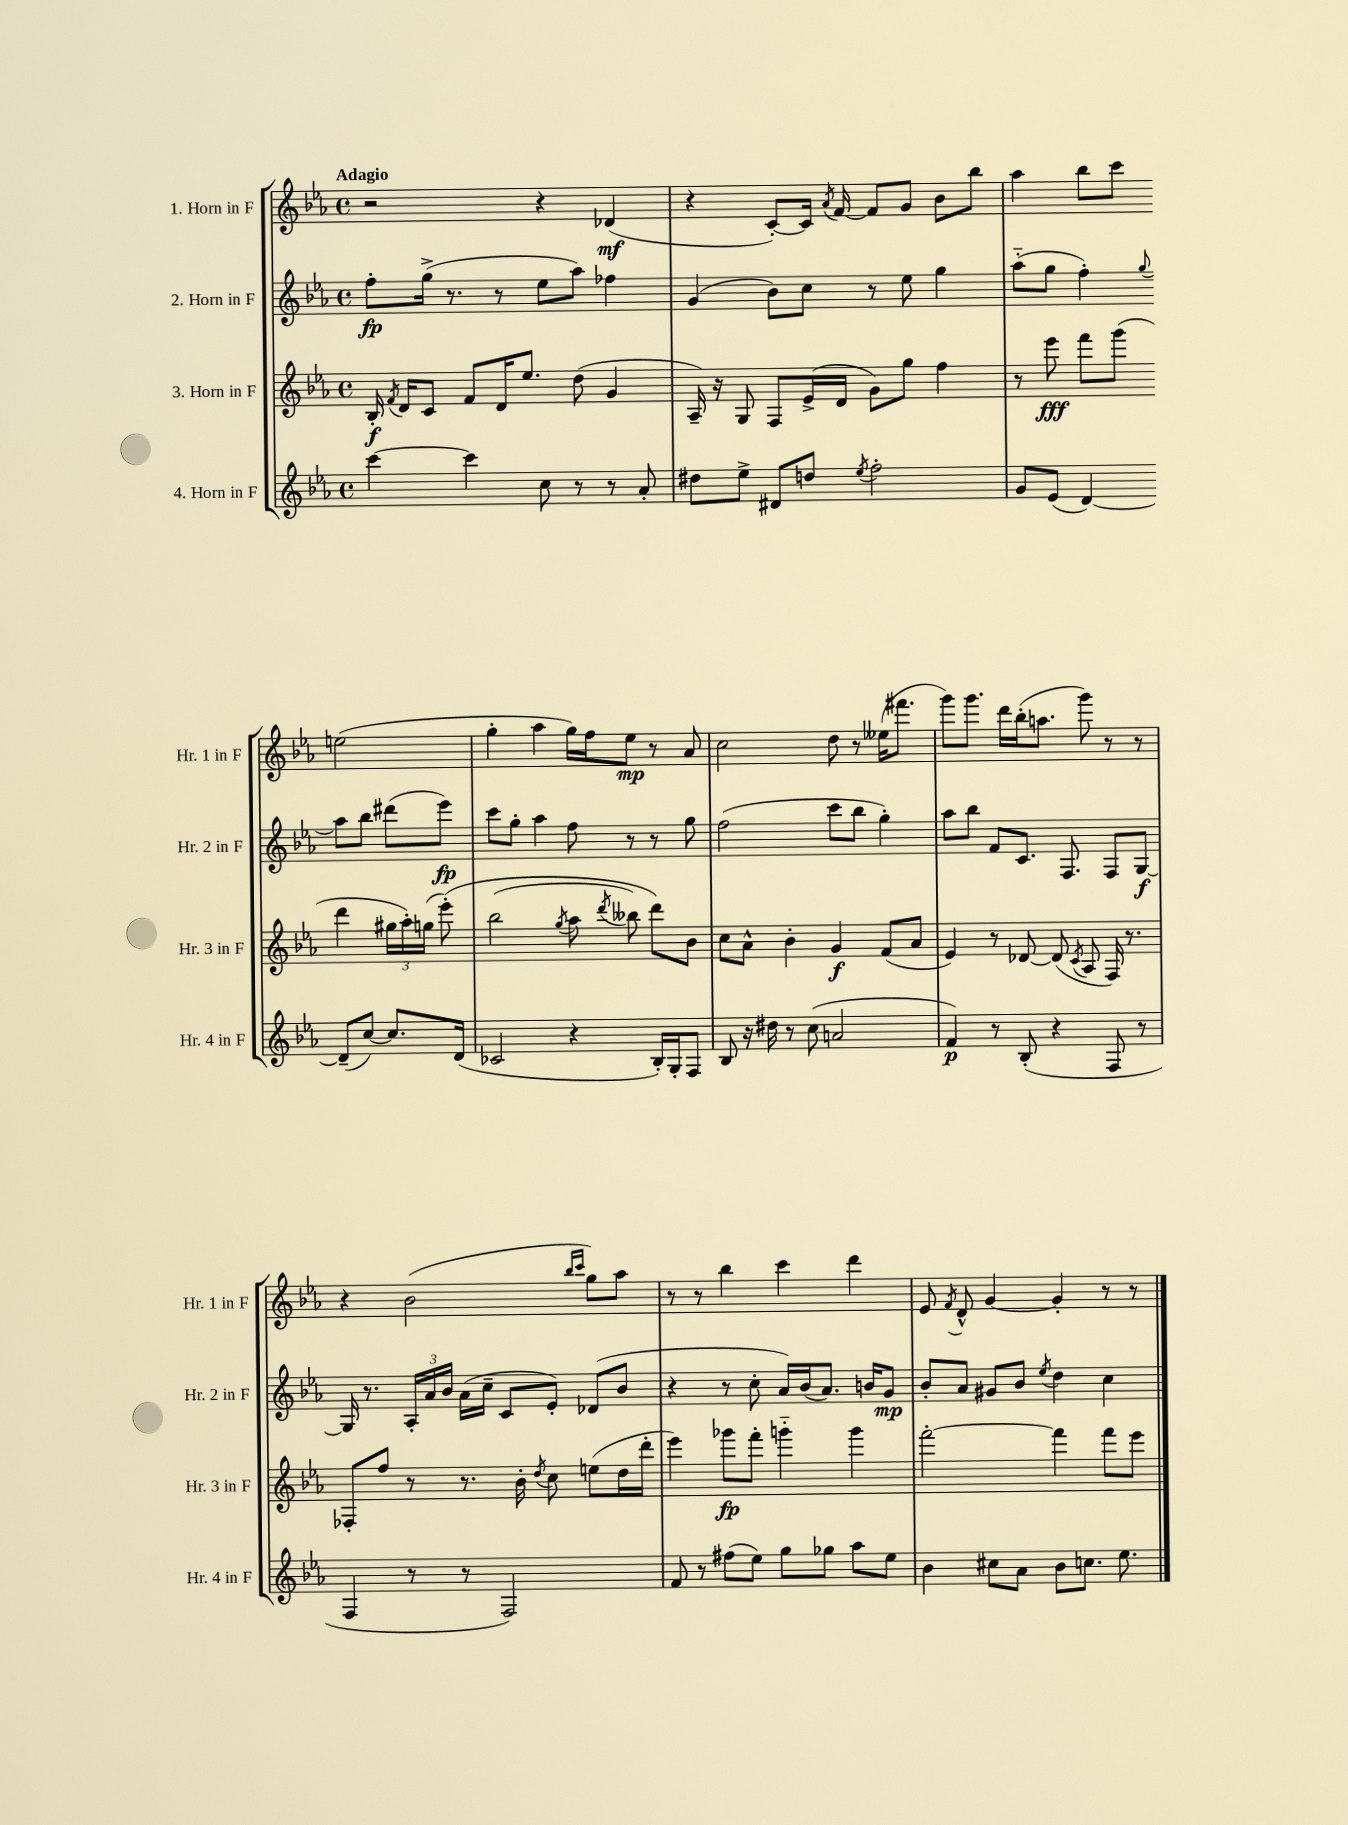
<<
\new StaffGroup <<
\new Staff = "s0" \with { instrumentName = "1. Horn in F" shortInstrumentName = "Hr. 1 in F" } {
    \clef treble \key ees \major \defaultTimeSignature \time 4/4 \tempo "Adagio"
    \autoBeamOff r2 r4 des'4\mf( |
    r4 c'8[~-.) c'16] \acciaccatura { aes'8 } f'16~ f'8[ g'8] bes'8[ bes''8] |
    aes''4 bes''8[ c'''8] e''2( |
    g''4-. aes''4 g''16[) f''16 ees''8]\mp r8 aes'8 |
    c''2 d''8 r8 eeses''16[( fis'''8.] |
    g'''8[) g'''8.] d'''16[ bes''16-.( a''8.] g'''8) r8 r8 |
    r4 bes'2( \grace { bes''16[ c'''16] } g''8[) aes''8] |
    r8 r8 bes''4 c'''4 d'''4 |
    ees'8 \acciaccatura { f'8 } d'8-^ g'4~ g'4-. r8 r8 \bar "|." |
}
\new Staff = "s1" \with { instrumentName = "2. Horn in F" shortInstrumentName = "Hr. 2 in F" } {
    \clef treble \key ees \major \defaultTimeSignature \time 4/4
    \autoBeamOff f''8[-.\fp g''16]->( r8. r8 ees''8[ aes''8]) fes''4 |
    g'4( bes'8[) c''8] r8 ees''8 g''4 |
    aes''8[-_( g''8] f''4-.) \appoggiatura { g''8 } aes''8[ bes''8] dis'''8[( ees'''8]\fp) |
    c'''8[ g''8]-. aes''4 f''8 r8 r8 g''8 |
    f''2( c'''8[ bes''8] g''4-.) |
    aes''8[ bes''8] f'8[ c'8.] f8. f8[ g8]~\f |
    g16 r8. \tuplet 3/2 { aes16[-. aes'16 bes'16] } aes'16[( c''16]-- c'8[ ees'8]-.) des'8[( bes'8] |
    r4 r8 c''8-. aes'16[) bes'16( aes'8.]) b'16[ g'8]\mp |
    bes'8[-. aes'8] gis'8[ bes'8] \acciaccatura { ees''8 } d''4 c''4 \bar "|." |
}
\new Staff = "s2" \with { instrumentName = "3. Horn in F" shortInstrumentName = "Hr. 3 in F" } {
    \clef treble \key ees \major \defaultTimeSignature \time 4/4
    \autoBeamOff bes16-.\f \acciaccatura { f'8 } d'16[ c'8] f'8[ d'16 ees''8.] d''8( g'4 |
    aes16--) r16 g8 f8[ ees'16->( d'16] g'8[) g''8] f''4 |
    r8 ees'''8\fff f'''8[ g'''8]( d'''4 \tuplet 3/2 { gis''16[ aes''16-.) g''16]( } ees'''8-.)\( |
    bes''2( \acciaccatura { g''8 } aes''8 \acciaccatura { d'''8 } beses''8) d'''8[\) bes'8] |
    c''8[ aes'8]-^ bes'4-. g'4\f f'8[( aes'8] |
    ees'4) r8 des'8~ des'8( \acciaccatura { c'8 } aes8 f16) r8. |
    fes8[-. f''8] r8 r8. bes'16-. \acciaccatura { d''8 } c''8 e''8[( d''16 d'''16]-. |
    ees'''4) ges'''8[\fp f'''8]-. g'''4-_ g'''4 |
    f'''2~-. f'''4 f'''8[ ees'''8] \bar "|." |
}
\new Staff = "s3" \with { instrumentName = "4. Horn in F" shortInstrumentName = "Hr. 4 in F" } {
    \clef treble \key ees \major \defaultTimeSignature \time 4/4
    \autoBeamOff c'''4~ c'''4 c''8 r8 r8 aes'8-. |
    dis''8[ ees''8]-> dis'8[ d''8] \acciaccatura { ees''8 } f''2-. |
    g'8[ ees'8]( d'4~) d'8[--( c''8]~) c''8.[ d'16]( |
    ces'2 r4 bes16[-.) g16-. f8] |
    bes8 r16 dis''16 r8 c''8( a'2 |
    f'4\p) r8 bes8-.( r4 f8 r8 |
    f4 r8 r8 f2) |
    f'8 r8 fis''8[( ees''8]) g''8[ ges''8] aes''8[ ees''8] |
    bes'4 cis''8[ aes'8] bes'8[ c''8.] ees''8. \bar "|." |
}
>>
>>
\layout { \context { \Score \remove "Bar_number_engraver" } }
